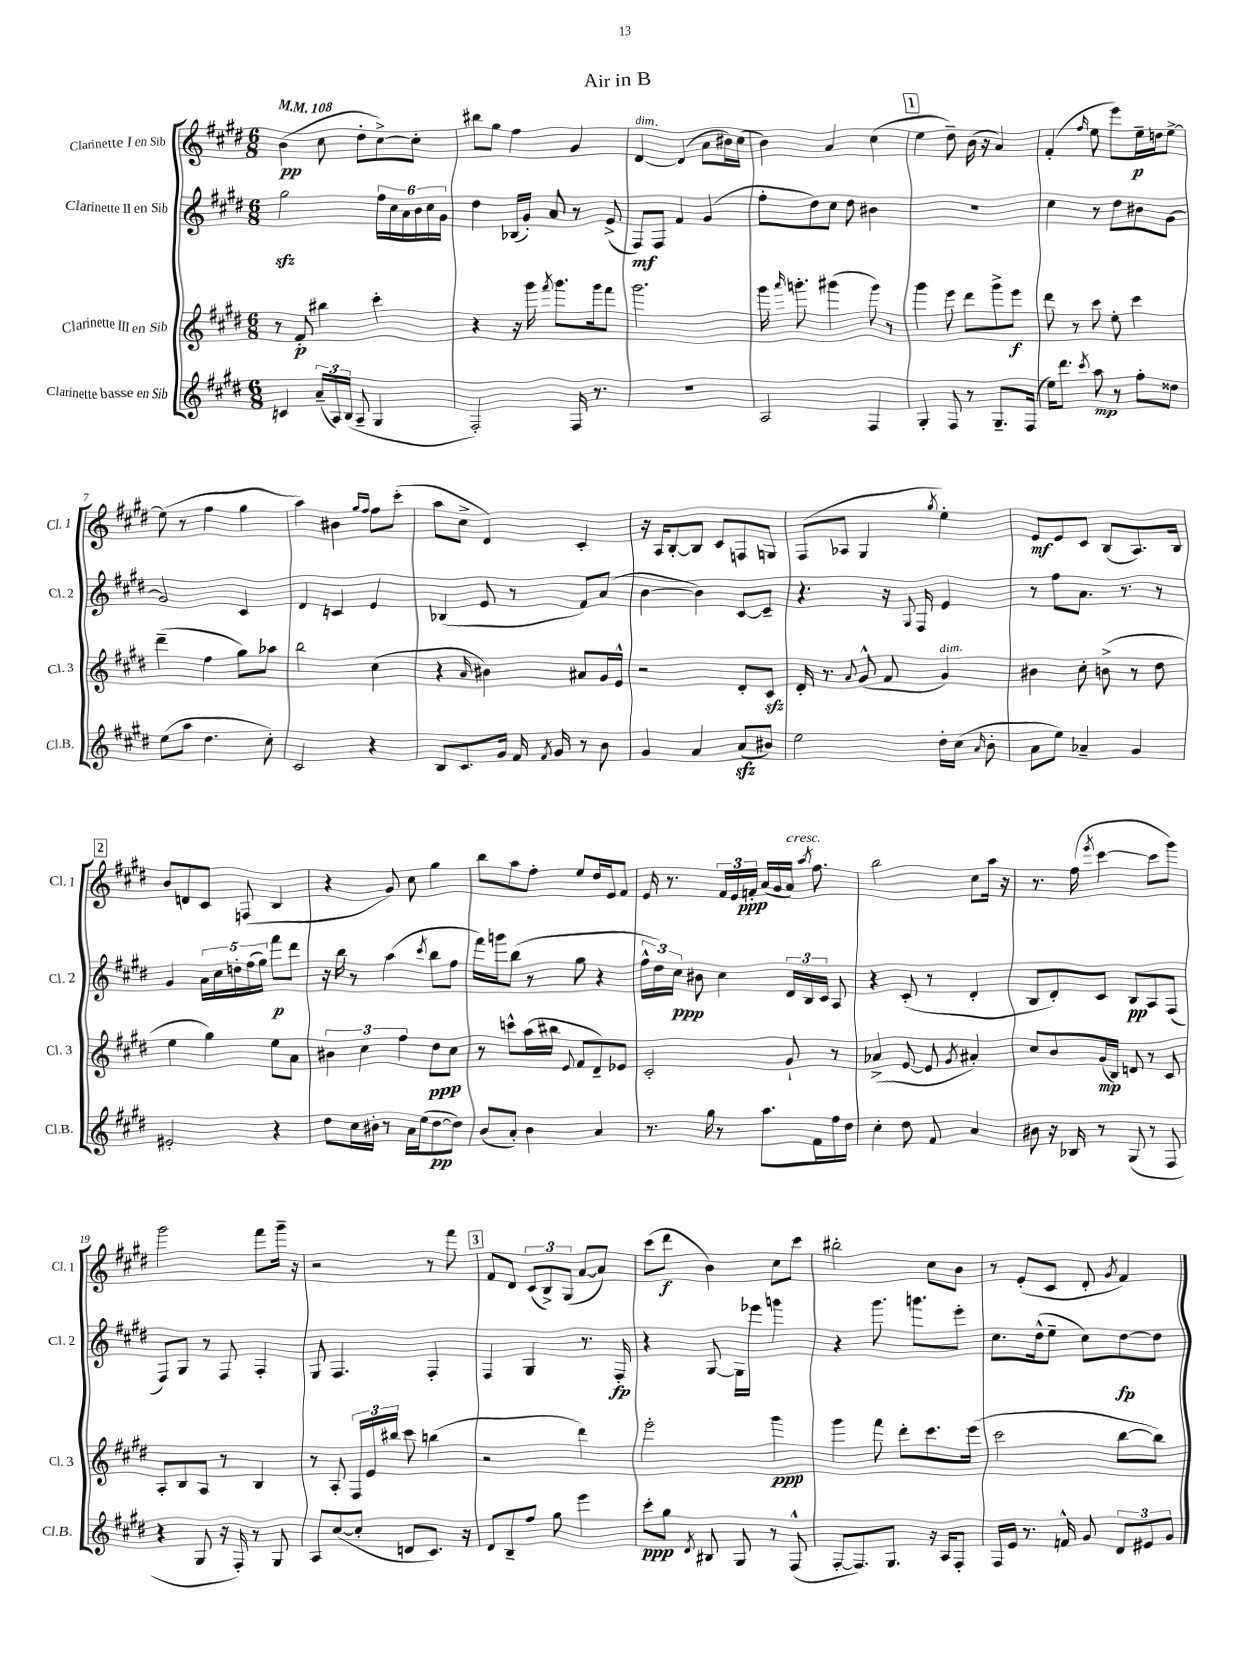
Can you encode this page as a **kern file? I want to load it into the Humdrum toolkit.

**kern	**kern	**kern	**kern
*staff4	*staff3	*staff2	*staff1
*clefG2	*clefG2	*clefG2	*clefG2
*k[f#c#g#d#]	*k[f#c#g#d#]	*k[f#c#g#d#]	*k[f#c#g#d#]
*M6/8	*M6/8	*M6/8	*M6/8
*MM108	*MM108	*MM108	*MM108
4c	8r	2gg#	(4b
.	8f#'	.	.
(24a~	4bb#	.	8cc#
24A)	.	.	.
(24B	.	.	.
8A~	.	.	8dd#'
4G#	4ccc#'	24ff#	[8cc#^)
.	.	24cc#	.
.	.	24a	.
.	.	24b	8cc#']
.	.	24cc#	.
.	.	24g#	.
=	=	=	=
2F#')	4r	4dd#	8bb#
.	.	.	8gg#
.	16r	(16B-	4ff#
.	16ggg#	16g#')	.
.	8qfff#	.	.
.	8.ggg#	8a	.
16F#	.	8r	4g#
8.r	16ggg#	.	.
.	8fff#	(8e^	.
=	=	=	=
2.r	2.ggg#	8F#)	[4d#
.	.	8F#	.
.	.	4f#	(4d#]
.	.	(4g#	8a
.	.	.	16b#)
.	.	.	(16cc#
=	=	=	=
2A	16ggg#	8ff#'	4b)
.	16qqaaa	.	.
.	8.ggg'	.	.
.	.	8dd#)	.
.	(4ggg#	8cc#	4a
.	.	8dd#	.
4F#	8ggg#)	4b#	(4cc#
.	8r	.	.
=	=	=	=
4G#'	4ggg#	2.r	4ee
8F#	8eee	.	8dd#~)
8r	8ddd#	.	(16b
.	.	.	16r
8.G#~	8ggg#^	.	4a)
.	8eee	.	.
(16F#	.	.	.
=	=	=	=
16ee)	8ddd#	4cc#	(4f#'
8.ddd#	.	.	.
.	8r	.	.
8qccc#	.	.	16qqff#
8aa	8ccc#	8r	8ee
8r	8ee'	8dd#	8eee)
8ff#'	4ccc#	8b#	16ee~
.	.	.	16dd
8dd##	.	[8g#	[8ee^
=	=	=	=
(8ee	(4ddd#~	2g#]	(8ee]
8aa	.	.	8r
4.dd#	4ff#	.	4ff#
.	8gg#)	4c#	4gg#
8cc#')	8aa-	.	.
=	=	=	=
2c#	2bb	4d#	4aa)
.	.	4c	4b#
.	.	.	16qqgg#
.	.	.	16qqff#
4r	(4cc#	4e	8ff#
.	.	.	(8ccc#'
=	=	=	=
8B	4r	(4B-	8aa
8.c#	.	.	8cc#^
.	16qqa	.	.
.	4b#)	8e	4d#)
16g#	.	.	.
16f#	.	8r	.
8qf#	.	.	.
16g#	.	.	.
8r	8a#	8f#)	4c#'
8b	16g#	(8a	.
.	16e^^	.	.
=	=	=	=
4g#	2r	[4b	16r
.	.	.	16A
.	.	.	[8B'
4a	.	4b])	8B]
.	.	.	8c#
(8a	8d#'	[8c#	8F
8b#)	8c#	8c#~]	8G
=	=	=	=
2ee	16d#'	4.r	(8F#
.	8.r	.	.
.	.	.	8A-
.	8qqa	.	.
.	(8g#^^	.	4G#
.	8f#	16r	.
.	.	8qqG#	.
.	.	16F#	.
.	.	.	8qgg#
16dd#'	4g#)	4e	4ee')
(16cc#	.	.	.
16qqa	.	.	.
8b'	.	.	.
=	=	=	=
8a	4b#	8r	8e
8ee)	.	8ff#	8e
4a-~	8cc#'	8.a	8c#
.	(8b^	.	(8B
.	.	8.r	.
4g#	8r	.	8.A)
.	8dd#	8r	.
.	.	.	16B
=	=	=	=
2e#'	4ee	4g#	8b
.	.	.	8d
.	4gg#)	20a	8c#
.	.	20cc#	.
.	.	20dd'	.
.	.	.	(8F
.	.	(20ff#	.
.	.	20gg#)	.
4r	8ee	8fff#	4B
.	8a	8ddd#	.
=	=	=	=
8dd#	6b#	16r	4r
.	.	16bb	.
16cc#	.	8r	.
.	6cc#	.	.
16b#'	.	.	.
8r	.	(4aa	8g#)
.	6ff#	.	.
16a	.	.	8cc#
(16ee	.	.	.
.	.	8qccc#	.
[8dd#	8dd#	8bb	4gg#
8dd#])	8cc#	8ff#	.
=	=	=	=
(8b	8r	16fff#)	8bb
.	.	16ggg	.
8a')	8ccc^^	(8bb	8aa
4b	(16aa	8r	8ff#'
.	16bb#	.	.
.	8qqe	.	.
.	8f#	8gg#	8ee
4a	8d#~)	4r	16dd#
.	.	.	16e
.	8e-	.	8f#
=	=	=	=
8.r	2c#'	24ff#^^	16e
.	.	24dd#)	.
.	.	.	8.r
.	.	24cc#	.
.	.	8b#	.
16gg#	.	.	.
8r	.	4cc#	24f#
.	.	.	24e
.	.	.	24f'
8.aa	.	.	(16a
.	.	.	16g#
.	8g#`	24d#	16a)
.	.	24B	.
.	.	.	8qaa
16f#	.	.	8.ff#
.	.	24c#	.
16ff#	8r	8A	.
16dd#	.	.	.
=	=	=	=
4cc#'	(4a-^	4r	2bb
8dd#	[8e	(8c#'	.
8f#	8e]	8r	.
.	8qg#	.	.
4a	4a#')	4d#'	8cc#
.	.	.	16aa
.	.	.	16r
=	=	=	=
8b#	8cc#	8B	8.r
16r	8b	8d#')	.
16B-	.	.	(16ff#
.	.	.	8qeee
8r	(16g#	8c#	[4ccc#
.	16B)	.	.
(8G#	8d	8B	.
8r	8r	8A	8ccc#]
8F#	8c#	(8F#	8ggg#)
=	=	=	=
4r	8A'	8F#)	2ggg#
.	8B	8G#	.
8G#	8A	8r	.
16r	8r	8F#	.
16F#')	.	.	.
8r	4B	4F#'	8fff#
8G#	.	.	16ggg#~
.	.	.	16r
=	=	=	=
8A	8r	8G#	2r
([8cc#	8A'	4.F#	.
8cc#']	24F#	.	.
.	24e	.	.
.	24bb#	.	.
8d	8ccc#	.	.
8.c#)	(4bb	4F#'	8r
.	.	.	8fff#
16r	.	.	.
=	=	=	=
8d#	2r	4F#	8f#
8B~	.	.	8d#
8ff#	.	4G#	(12c#
.	.	.	12B^)
8gg#	.	.	.
.	.	.	(12G#
4eee	4ddd#)	8.r	[8a
.	.	.	8a])
.	.	16F#'	.
=	=	=	=
8ccc#'	2eee'	4r	(8ccc#
8gg#	.	.	8ddd#
8qd#	.	.	.
8B#	.	[8G#	4b)
8G#	.	16G#]	.
.	.	16eee-	.
8r	4ggg#	4ggg	8cc#
(8F#^^	.	.	8ccc#
=	=	=	=
[8F#'	4ggg#	4r	2bb#'
8.F#])	.	.	.
.	8fff#	8.ggg#	.
8.G#	.	.	.
.	8ddd#'	.	.
.	.	8.ggg	.
16r	8.ccc#	.	8cc#
16A	.	.	.
8F#'	.	8eee'	8b
.	(16eee	.	.
=	=	=	=
16F#	2ccc#	8.cc#	8r
16e	.	.	.
8.r	.	.	(8e'
.	.	(16dd#^^	.
.	.	8ee~	8c#
16f^^	.	.	.
8g#	.	8cc#)	8d#'
.	.	.	8qg#
12d#	[8bb	[8dd#	4f#)
12e#	.	.	.
.	8bb])	8dd#]	.
12g#	.	.	.
==	==	==	==
*-	*-	*-	*-
